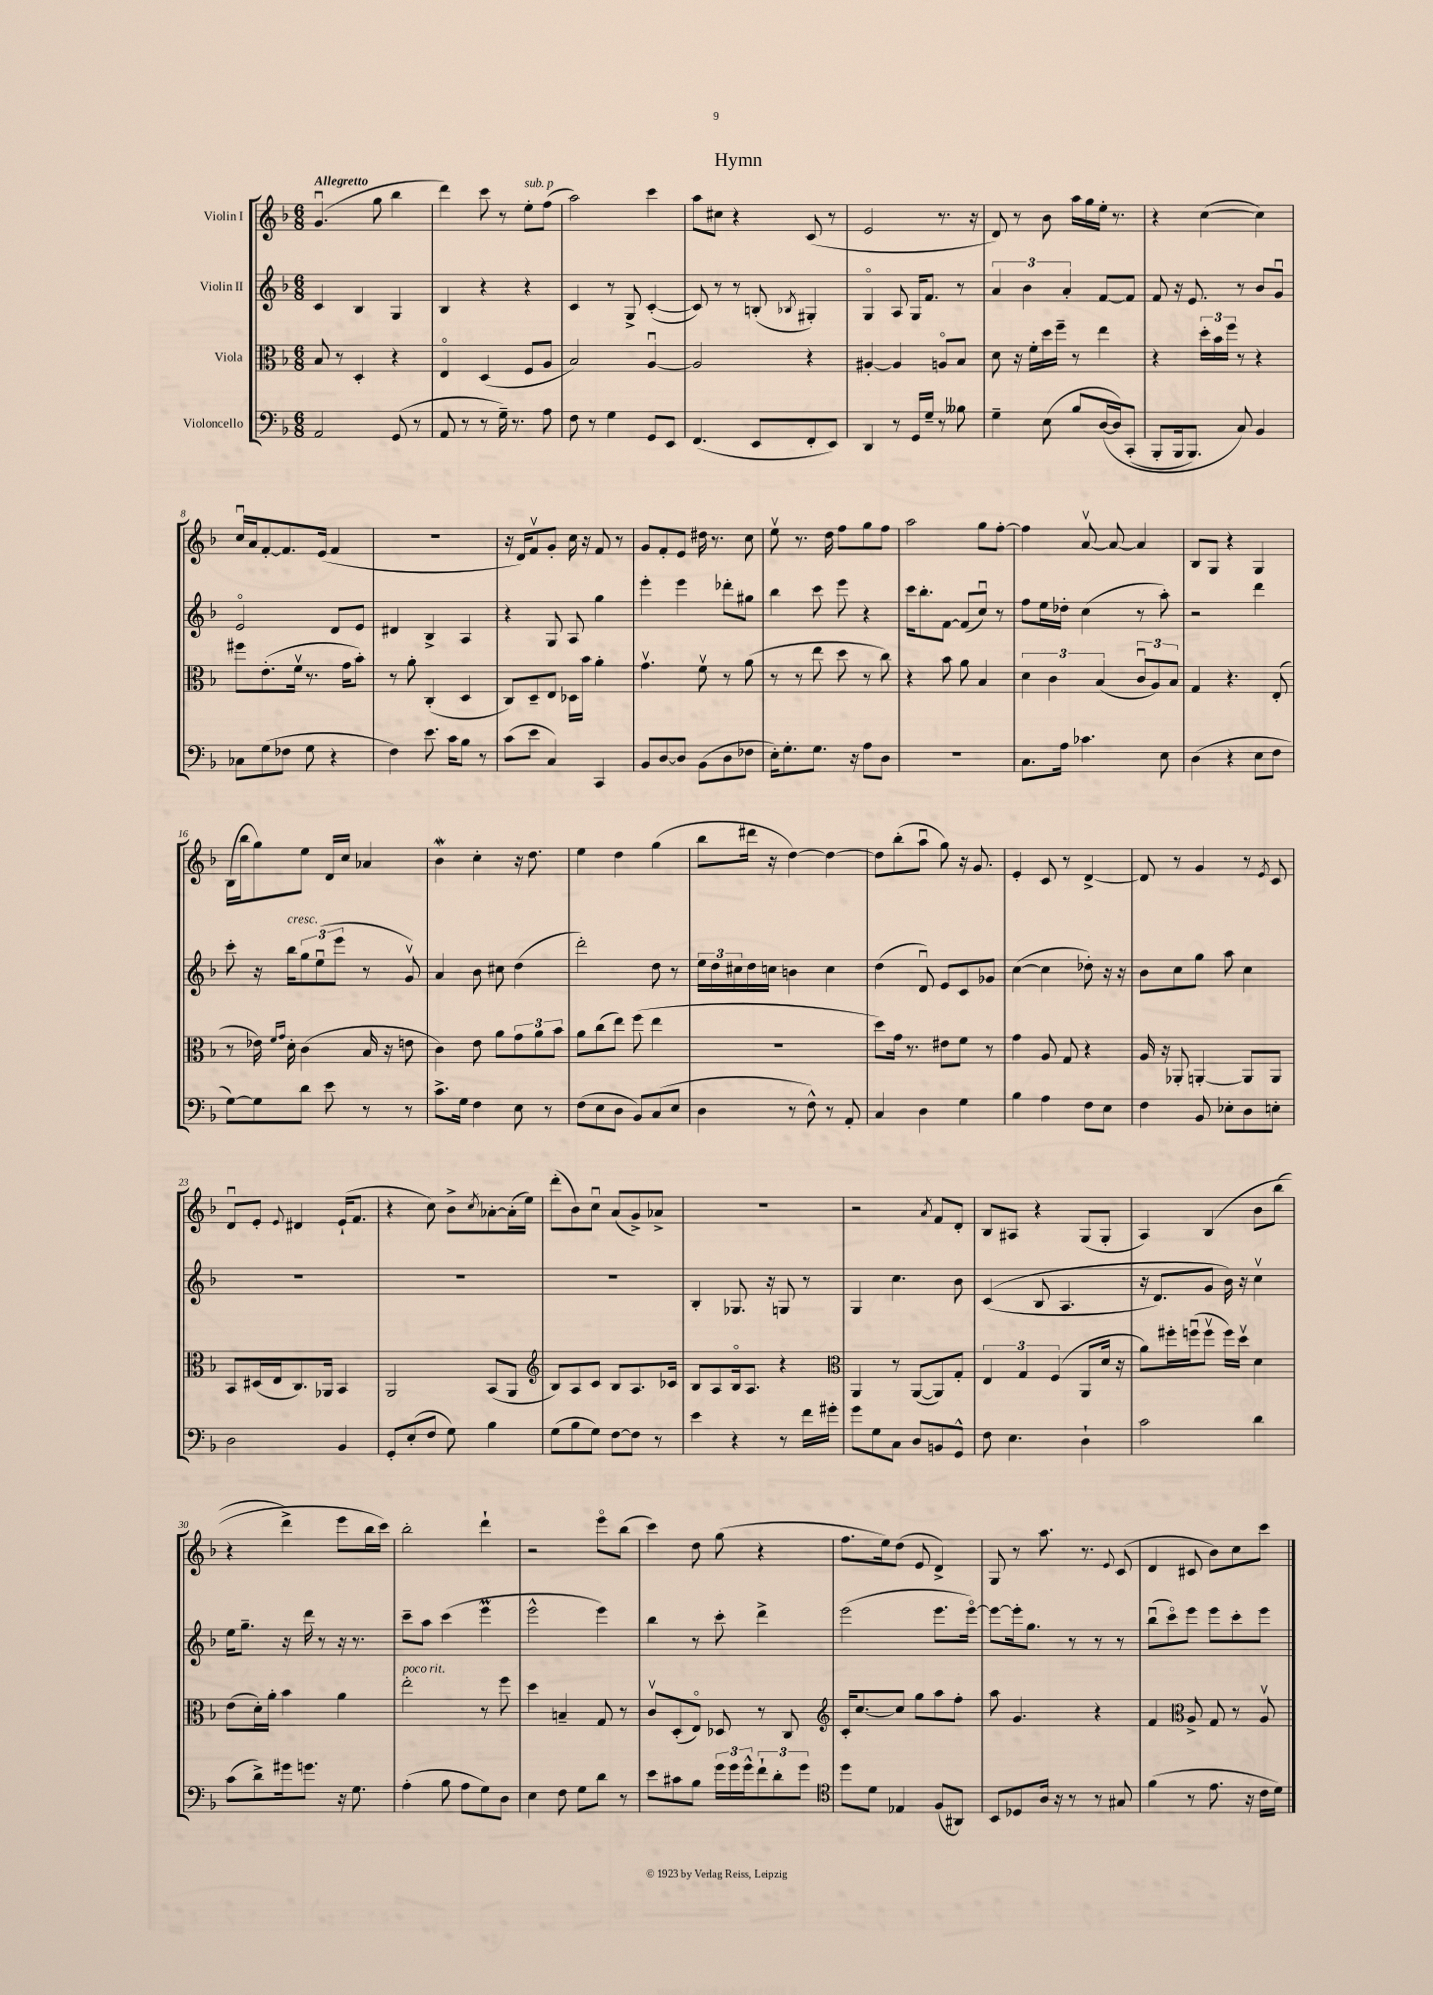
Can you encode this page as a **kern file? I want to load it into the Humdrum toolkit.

**kern	**kern	**kern	**kern
*part4	*part3	*part2	*part1
*staff4	*staff3	*staff2	*staff1
*I"Violoncello	*I"Viola	*I"Violin II	*I"Violin I
*clefF4	*clefC3	*clefG2	*clefG2
*k[b-]	*k[b-]	*k[b-]	*k[b-]
*M6/8	*M6/8	*M6/8	*M6/8
=1	=1	=1	=1
!	!	!	!LO:TX:a:B:t=Allegretto
2AA/	8B-/	4c/	(4.gu/
.	8r	.	.
.	4D'/	4B-/	.
.	.	.	8gg\
(8GG/	4r	4G/	4bb-\
8r	.	.	.
=2	=2	=2	=2
8AA/	4E/	4B-/	4ddd\)
8r	.	.	.
8r	(4D/	4r	8ccc\
16G~\)	.	.	8r
8.r	.	.	.
!	!	!	!LO:TX:a:i:t=sub. p
.	8F/L	4r	8ee'\L
8A\	8A/J	.	(8ff\J
=3	=3	=3	=3
8F\	2B-/)	4c/	2aa\)
8r	.	.	.
4G\	.	8r	.
.	.	8G^/	.
8GG/L	[4Au/	([4c'/	4ccc\
8EE/J	.	.	.
=4	=4	=4	=4
(4.FF/	2A/]	8c/])	8aa\L
.	.	8r	8cc#X\J
.	.	8r	4r
8EE/L	.	(8Bn'/	.
.	.	8qB-X/	.
8FF'/	4r	4G#X'/)	(8c/
8EE/J)	.	.	8r
=5	=5	=5	=5
4DD/	[4A#X'/	4G/	2e/
8r	4A#/]	8A/	.
16GG/LL	.	16G/KL	.
16G~/JJ	.	8.f/J	.
8r	8An/L	.	8.r
8B--X\	8B-/J	8r	.
.	.	.	16r
=6	=6	=6	=6
4G~\	8d\	6a/	8d/)
.	16r	.	8r
.	.	6b-\	.
.	16f'\LL	.	.
(8E\	16dd\	.	8b-\
.	16ff~\JJ	.	.
.	.	6a'/	.
8B-/L	8r	.	16aa\LL
.	.	.	16gg\
([16D/L	4ee\	[8f/L	16ee'\JJ
16D/J])	.	.	8.r
(8CC'/J	.	8f/J]	.
=7	=7	=7	=7
8BBB-'/L	4r	8f/	4r
16BBB-/k	.	16r	.
8.BBB-/J)	.	8.e/	.
.	24dd'\LL	.	([4cc\
.	24b-\	.	.
.	24ff\JJ	.	.
8C/)	8r	8r	.
4BB-/	4r	8b-/L	4cc\])
.	.	8gu/J	.
!!LO:LB:g=z
=8	=8	=8	=8
8C-X\L	8ff#X\L	2e/	16ccu/LL
.	.	.	16a/J
(8G\	(8.e'\	.	[8f'/
8F-X\J	.	.	8.f/]
.	16fv\Jk	.	.
8G\	8.r	.	.
.	.	.	(16e/Jk
4r	.	8d/L	4f/
.	16g\KL	.	.
.	8b-'\J)	8e/J	.
=9	=9	=9	=9
4F\)	8r	4d#X/	2.r
.	8a'\	.	.
8.e\	(4C'/	4B-^/	.
16c\KL	.	.	.
8B-\J	4D/	4A/	.
8r	.	.	.
=10	=10	=10	=10
(8c\L	8C/L)	4r	16r
.	.	.	16d/KL)
8e\J	8D~/	.	8fv/
4C/)	8E/J	8G/	8g'/J
.	16D-X\LL	8A/	16cc\
.	16b-\JJ	.	16r
4CC/	4a'\	4gg\	8f/
.	.	.	8r
=11	=11	=11	=11
8BB-/L	4.gv\	4eee'\	8g/L
[8D/	.	.	8f'/
8D/J]	.	4eee\	8e/J
(8BB-\L	8fv\	.	16dd#X\
.	.	.	8.r
8D\	8r	8ddd-X'\L	.
8F-X\J	(8a\	8gg#X\J	8cc\
=12	=12	=12	=12
16E'\KL)	8r	4bb-\	8eev\
8.G'\	.	.	.
.	8r	.	8.r
8.G\J	8ee\	8ccc\	.
.	.	.	16dd\
.	8dd\	8eee\	8ff\L
16r	.	.	.
8A\L	8r	4r	8gg\
8D\J	8cc\)	.	8ff\J
=13	=13	=13	=13
2.r	4r	16ccc\KL	2aa\
.	.	8.bb-'\	.
.	8b-\	[8f\J	.
.	8a\	(8f/L]	.
.	4B-/	8ccu/J)	8gg\L
.	.	8r	[8ff'\J
=14	=14	=14	=14
8.C\L	6d\	8ff\L	4ff\]
.	.	16ee\L	.
.	6c\	.	.
16A\Jk	.	16dd-X'\JJ	.
4.c-X\	.	(4cc\	[8av/
.	(6B-/	.	.
.	.	.	8a/_
.	12cu/L	8r	4a/]
.	12A/)	.	.
8E\	.	8aa'\)	.
.	12B-/J	.	.
=15	=15	=15	=15
(4D\	4G/	2r	8B-/L
.	.	.	8G/J
4r	4.r	.	4r
8E\L	.	4ddd\	4G/
8F\J	(8E'/	.	.
!!LO:LB:g=z
=16	=16	=16	=16
[8G\L)	8r	8ccc'\	(16B-\LL
.	.	.	16bb-\J
8G\]	16e-X\)	16r	8gg\)
.	16qqf/LL	.	.
.	16qqg/JJ	.	.
!	!	!LO:TX:a:i:t=cresc.	!
.	16d'\	16bb-\KL	.
8d\J	(4c\	12gg\	8ee\J
.	.	(12eeu\	.
8e\	.	.	16d/LL
.	.	12eee\J	.
.	.	.	16cc/JJ
8r	16B-/	8r	4a-X/
.	16r	.	.
8r	8en\	8gv/)	.
=17	=17	=17	=17
8.c^\L	4c\)	4a/	4b-w\
16G\Jk	.	.	.
4F\	8e\	8b-\	4cc'\
.	8a\L	8cc#X\	.
8E\	12g\	(4dd\	16r
.	.	.	8.dd\
.	12a\	.	.
8r	.	.	.
.	12b-\J	.	.
=18	=18	=18	=18
(8F\L	8a\L	2ddd'\)	4ee\
8E\	(8cc\	.	.
8D\J	8ee\J)	.	4dd\
8BB-/L)	(8ff\	.	.
(8C/	4ee\	8dd\	(4gg\
8E/J	.	8r	.
=19	=19	=19	=19
4D\	2.r	24ee\LL	8bb-\L
.	.	24dd\	.
.	.	24cc#X\	.
.	.	16dd\	16ddd#X\Jk
.	.	16ccn\JJ	16r
8r	.	4bn\	[4dd\)
8F^^\)	.	.	.
8r	.	4cc\	4dd\_
8AA'/	.	.	.
=20	=20	=20	=20
4C/	8dd\L)	(4dd\	8dd\L]
.	16g\Jk	.	(8bb-'\
.	8.r	.	.
4D\	.	8du/)	8aau\J
.	8e#X\L	8e/L	8gg\)
4G\	8f\J	8c/	16r
.	.	.	8.g/
.	8r	8g-X/J	.
=21	=21	=21	=21
4B-\	4g\	([4cc\	4e'/
4A\	8A/	4cc\]	8c/
.	8G/	.	8r
8F\L	4r	8dd-X'\)	[4d^/
8E\J	.	16r	.
.	.	16r	.
=22	=22	=22	=22
4F\	16A/	8b-\L	8d/]
.	16r	.	.
.	8AA-X'/	8cc\	8r
8BB-/	[4AAn'/	8gg\J	4g/
8E-X'\L	.	8aa\	.
8D\	8AA/L]	4cc\	8r
.	.	.	8qe/
8En'\J	8AA/J	.	8c/
!!LO:LB:g=z
=23	=23	=23	=23
2D\	8BB-/L	2.r	8du/L
.	(16D#X/L	.	8e'/J
.	16E/J	.	.
.	.	.	8qqe/
.	8.C/)	.	4d#X/
.	16AA-X/Jk	.	.
4BB-/	4BB-/	.	(16e`/KL
.	.	.	8.f/J
=24	=24	=24	=24
8GG'/L	2AA/	2.r	4r
(8E'/	.	.	.
8F/J	.	.	8cc\)
8G\)	.	.	8b-^\L
.	.	.	8qcc/
4B-\	(8BB-/L	.	[8a-X'\
.	8AA/J	.	(16a-'\L]
.	.	.	16ee\JJ)
=25	=25	=25	=25
*	*clefG2	*	*
(8G\L	8B-/L)	2.r	(8ddd'\L
8B-\	8A/	.	8b-\)
8G\J)	8c/J	.	8ccu\J
[8F\L	8B-/L	.	(8a/L
8F\J]	8.A/	.	8g^/)
8r	.	.	8a-X^/J
.	16c-X/Jk	.	.
=26	=26	=26	=26
4e\	8B-/L	4B-'/	2.r
.	8A/	.	.
4r	16B-/k	8.G-X/	.
.	8.A/J	.	.
.	.	16r	.
8r	4r	8Gn/	.
16f\LL	.	8r	.
16g#X'\JJ	.	.	.
=27	=27	=27	=27
*	*clefC3	*	*
8g\L	4AA/	4G/	2r
8G\	.	.	.
8C\J	8r	4.cc\	.
8D/L	([8AA/L	.	.
.	.	.	8qa/
8BBn/	8AA/])	.	8f/L
8GG^^/J	8G'/J	8b-\	8d'/J
=28	=28	=28	=28
8F\	6E/	((4c/	8B-/L
4.E\	.	.	8A#X/J
.	6G/	.	.
.	.	8B-/	4r
.	(6F/	.	.
.	.	4.A/	.
4D`\	8AA/L	.	(8G/L
.	16d/Jk	.	8G'/J
.	16r	.	.
=29	=29	=29	=29
2c\	8a\L)	16r	4A/)
.	.	8.d/L)	.
.	16ff#X'\L	.	.
.	(16ffnu\J	.	.
.	8ffv\J	8g/J	(4B-/
.	16ff\LL)	16b-\)	.
.	16ddv\JJ	16r	.
4d\	4d\	4ccv\	8b-\L
.	.	.	(8bb-\J
!!LO:LB:g=z
=30	=30	=30	=30
(8c\L	(8e\L	16ee\KL	4r
.	.	8.gg~\J	.
8d^\)	16d'\L)	.	.
.	16a'\JJ	.	.
16g#X\k	4b-\	16r	4ddd^\)
8.gn\J	.	16ddd\	.
.	.	8r	.
16r	4a\	16r	8eee\L
8.G\	.	8.r	.
.	.	.	16bb-\L
.	.	.	16ccc\JJ)
=31	=31	=31	=31
!	!LO:TX:a:i:t=poco rit.	!	!
(4A'\	2ee'\	8ccc~\L	2bb-'\
.	.	8aa\J	.
8B-\	.	(4ccc\	.
8A\L	.	.	.
8G\)	8r	4eeem\	4ddd`\
8D\J	8ff\	.	.
=32	=32	=32	=32
4E\	4dd\	2eee^^\	2r
8F\	4Bn~/	.	.
8G\L	.	.	.
8d\J	8G/	4eee\)	8eee\L
8r	8r	.	(8bb-\J
=33	=33	=33	=33
8e\L	8cv/L	4bb-\	4ccc\)
8c#X\	(8D'/	.	.
8B-\J	8E/J)	8r	8dd\
24g\LL	8D-X/	8ccc'\	(8gg\
24g\	.	.	.
24g^^\J	.	.	.
12f`\	8r	4ddd^\	4r
12d'\	.	.	.
.	8C/	.	.
12g\J	.	.	.
=34	=34	=34	=34
*clefC4	*clefG2	*	*
8dd\L	16c'/KL	(2eee\	8.ff\L
.	[8.cc/	.	.
8d\J	.	.	.
.	.	.	16ee\k)
4E-X/	8cc/J]	.	(8dd\J
.	8gg\L	.	8e/
(8F/L	8aa\	8.eee\L	4d^/)
8AA#X/J)	8ff'\J	.	.
.	.	[16eee\Jk)	.
=35	=35	=35	=35
8BB-/L	8aa\	8eee\L_	8G/
8D-X/	4.g/	16eee'\k]	8r
.	.	8.gg\J	.
16A/Jk	.	.	8.aa\
16r	.	.	.
8r	.	8r	.
.	.	.	8.r
8r	4r	8r	.
.	.	.	8qqe/
8G#X/	.	8r	(8c/
=36	=36	=36	=36
(4f\	4f/	(8bb-u\L	4d/
.	.	8ccc\)	.
*	*clefC3	*	*
8r	8A^/	8eee\J	8c#X/
8.e\	8G/	8eee\L	8b-\L)
.	8r	8ccc'\	8cc\
16r	.	.	.
16c\LL	8Av/	8eee\J	8ccc\J
16d\JJ)	.	.	.
==	==	==	==
*-	*-	*-	*-
